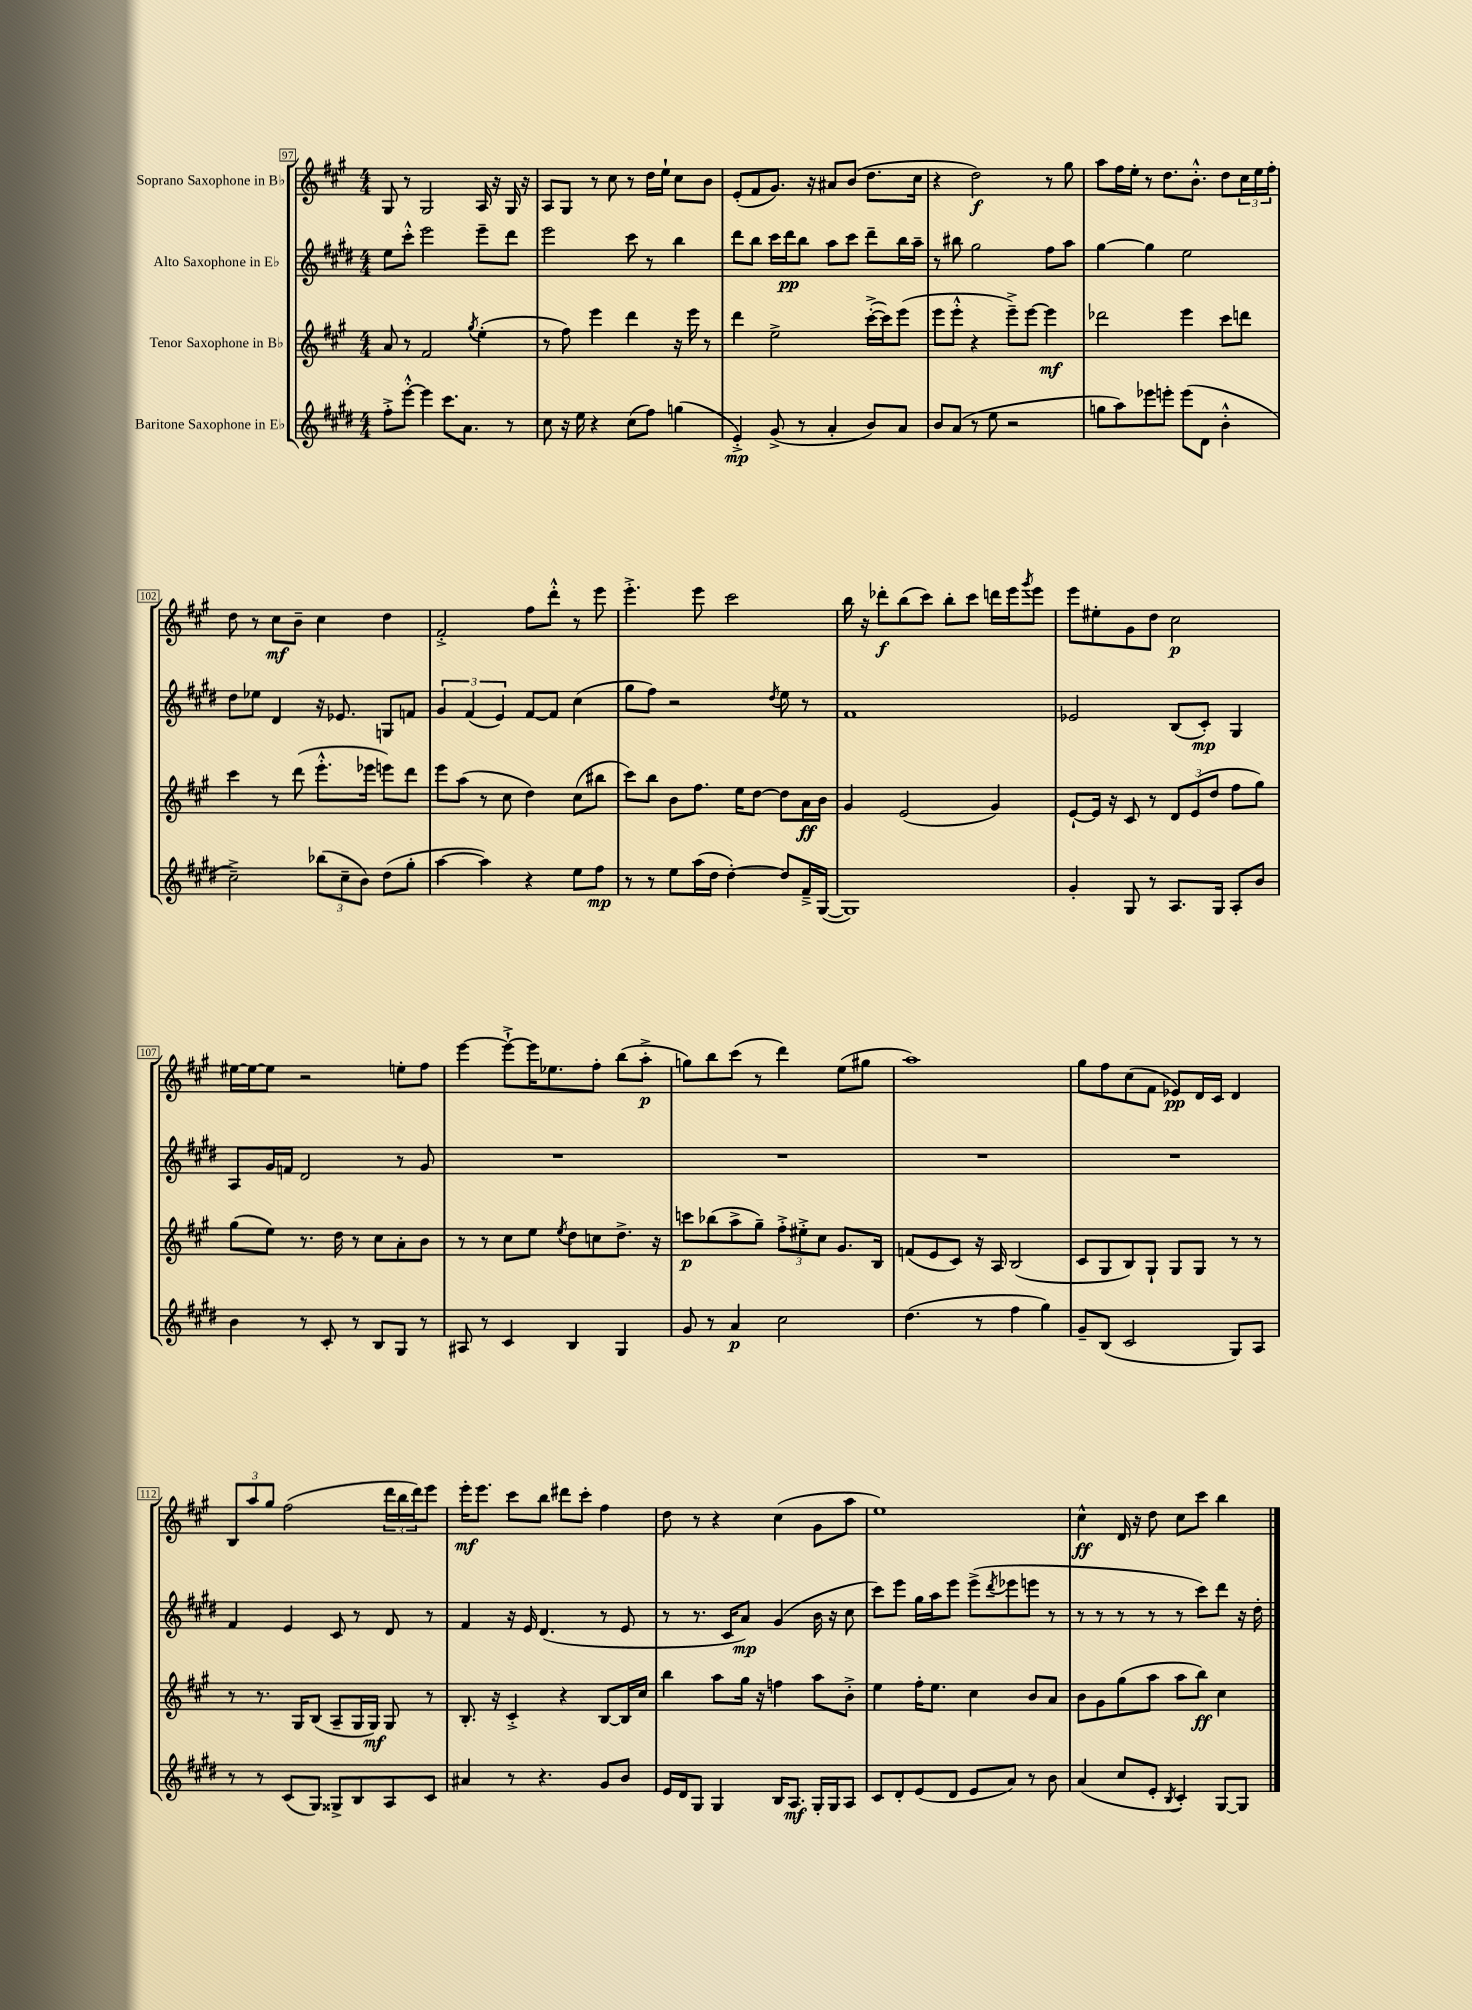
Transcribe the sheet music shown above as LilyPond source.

<<
\new StaffGroup <<
\new Staff = "s0" \with { instrumentName = "Soprano Saxophone in Bb" } {
    \clef treble \key a \major \numericTimeSignature \time 4/4
    gis8 r8 gis2 a16 r16 gis16 r16 |
    a8 gis8 r8 cis''8 r8 d''16 e''16-! cis''8 b'8 |
    e'8-.( fis'8 gis'8.) r16 ais'8 b'8( d''8. cis''16 |
    r4 d''2\f) r8 gis''8 |
    a''8 fis''16 e''16-. r8 d''8. b'8.-.-^ d''8 \tuplet 3/2 { cis''16 e''16 fis''16-. } |
    d''8 r8 cis''8\mf b'8-- cis''4 d''4 |
    fis'2-.-> fis''8 d'''8-.-^ r8 e'''8 |
    e'''4.-.-> e'''8 cis'''2 |
    b''16 r16 des'''8-.\f b''8( cis'''8) b''8-. cis'''8 d'''16 e'''16 \acciaccatura { gis'''8 } e'''8 |
    e'''8 eis''8-. gis'8 d''8 cis''2\p |
    eis''16~ eis''16~ eis''8 r2 e''8-. fis''8 |
    e'''4~ e'''8~-!-> e'''16 ees''8. fis''8-. b''8( a''8-.->\p |
    g''8) b''8 cis'''8( r8 d'''4) e''8( gis''8 |
    a''1) |
    gis''8 fis''8 cis''8( fis'8 ees'8\pp) d'16 cis'16 d'4 |
    \tuplet 3/2 { b8 a''8 gis''8 } fis''2( \tuplet 3/2 { d'''16 b''16 d'''16) } e'''8 |
    e'''16-.\mf e'''8. cis'''8 b''8 dis'''8 cis'''8-. fis''4 |
    d''8 r8 r4 cis''4( gis'8 a''8 |
    e''1) |
    cis''4-^\ff d'16 r16 d''8 cis''8 cis'''8 b''4 \bar "|." |
}
\new Staff = "s1" \with { instrumentName = "Alto Saxophone in Eb" } {
    \clef treble \key e \major \numericTimeSignature \time 4/4
    e''8 cis'''8-.-^ e'''2 e'''8-- dis'''8 |
    e'''2 cis'''8 r8 b''4 |
    dis'''8 b''8 cis'''16 dis'''16\pp b''8 a''8 cis'''8 dis'''8-- b''16 a''16-- |
    r8 bis''8 gis''2 fis''8 a''8 |
    gis''4~ gis''4 e''2 |
    dis''8 ees''8 dis'4 r16 ees'8. g8 f'8 |
    \tuplet 3/2 { gis'4 fis'4( e'4) } fis'8~ fis'8 cis''4( |
    gis''8 fis''8) r2 \acciaccatura { dis''8 } e''8 r8 |
    fis'1 |
    ees'2 b8( cis'8-.\mp) gis4 |
    a8 gis'16 f'16 dis'2 r8 gis'8 |
    R1 |
    R1 |
    R1 |
    R1 |
    fis'4 e'4 cis'8 r8 dis'8 r8 |
    fis'4 r16 e'16 dis'4.( r8 e'8 |
    r8 r8. cis'16 a'8\mp) gis'4( b'16 r16 cis''8 |
    cis'''8) e'''8 gis''16 a''16 e'''8 e'''8->( \acciaccatura { dis'''8 } ees'''8 e'''8 r8 |
    r8 r8 r8 r8 r8 cis'''8) dis'''8 r16 dis''16-. \bar "|." |
}
\new Staff = "s2" \with { instrumentName = "Tenor Saxophone in Bb" } {
    \clef treble \key a \major \numericTimeSignature \time 4/4
    a'8 r8 fis'2 \acciaccatura { gis''8 } e''4-.( |
    r8 fis''8) e'''4 d'''4 r16 e'''16 r8 |
    d'''4 e''2-> cis'''16~-.->( cis'''16) e'''8( |
    e'''8 e'''8-.-^ r4 e'''8--->) e'''8~ e'''4\mf |
    des'''2 e'''4 cis'''8 d'''8 |
    cis'''4 r8 d'''8( e'''8.-.-^ ees'''16 e'''8) d'''8 |
    e'''8 a''8( r8 cis''8 d''4) cis''8( bis''8 |
    cis'''8) b''8 b'8 fis''8. e''16 d''8~ d''8 a'16\ff b'16 |
    gis'4 e'2( gis'4) |
    e'8~-! e'16 r16 cis'8 r8 \tuplet 3/2 { d'8 e'8( d''8 } fis''8 gis''8) |
    gis''8( e''8) r8. d''16 r8 cis''8 a'8-. b'8 |
    r8 r8 cis''8 e''8 \acciaccatura { e''8 } d''8 c''8 d''8.-> r16 |
    c'''8\p bes''8( a''8-> gis''8--) \tuplet 3/2 { fis''8-.-> eis''8-.-> cis''8 } gis'8. b16 |
    f'8( e'8 cis'8) r16 a16 b2( |
    cis'8 gis8 b8) gis8-! gis8 gis8 r8 r8 |
    r8 r8. gis16 b8( a8-- gis16 gis16\mf) gis8 r8 |
    b8.-. r16 cis'4-.-> r4 b8~ b16 cis''16 |
    b''4 a''8 gis''16 r16 f''4 a''8 b'8-.-> |
    e''4 fis''16-. e''8. cis''4 b'8 a'8 |
    b'8 gis'8 gis''8( a''8 a''8 b''8\ff) cis''4 \bar "|." |
}
\new Staff = "s3" \with { instrumentName = "Baritone Saxophone in Eb" } {
    \clef treble \key e \major \numericTimeSignature \time 4/4
    fis''8-.-> e'''8~-.-^ e'''4 cis'''8. a'8. r8 |
    cis''8 r16 e''16 r4 cis''8( fis''8) g''4( |
    e'4-.->\mp) gis'8->( r8 a'4-. b'8) a'8 |
    b'8 a'8( r8 e''8 r2 |
    g''8 a''8) ees'''8 e'''8-. e'''8( dis'8 b'4-.-^ |
    cis''2--->) \tuplet 3/2 { bes''8( cis''8-- b'8) } dis''8( gis''8-. |
    a''4~ a''4) r4 e''8 fis''8\mp |
    r8 r8 e''8 a''16( dis''16 dis''4~-.) dis''8 fis'16---> gis16~( |
    gis1) |
    gis'4-. gis8 r8 a8. gis16 a8-. b'8 |
    b'4 r8 cis'8-. r8 b8 gis8 r8 |
    ais8 r8 cis'4 b4 gis4 |
    gis'8 r8 a'4\p cis''2 |
    dis''4.( r8 fis''4 gis''4) |
    gis'8-- b8( cis'2 gis8) a8 |
    r8 r8 cis'8( gis8) gisis8-> b8 a8 cis'8 |
    ais'4 r8 r4. gis'8 b'8 |
    e'16 dis'16 gis8 gis4 b16 a8.\mf gis16-. gis16 a8 |
    cis'8 dis'8-. e'8( dis'8 e'8 a'8) r8 b'8 |
    a'4( cis''8 e'8-. \acciaccatura { b8 } cis'4-.) gis8~ gis8 \bar "|." |
}
>>
>>
\layout { \context { \Score currentBarNumber = #97 \override BarNumber.stencil = #(make-stencil-boxer 0.1 0.3 ly:text-interface::print) } }
